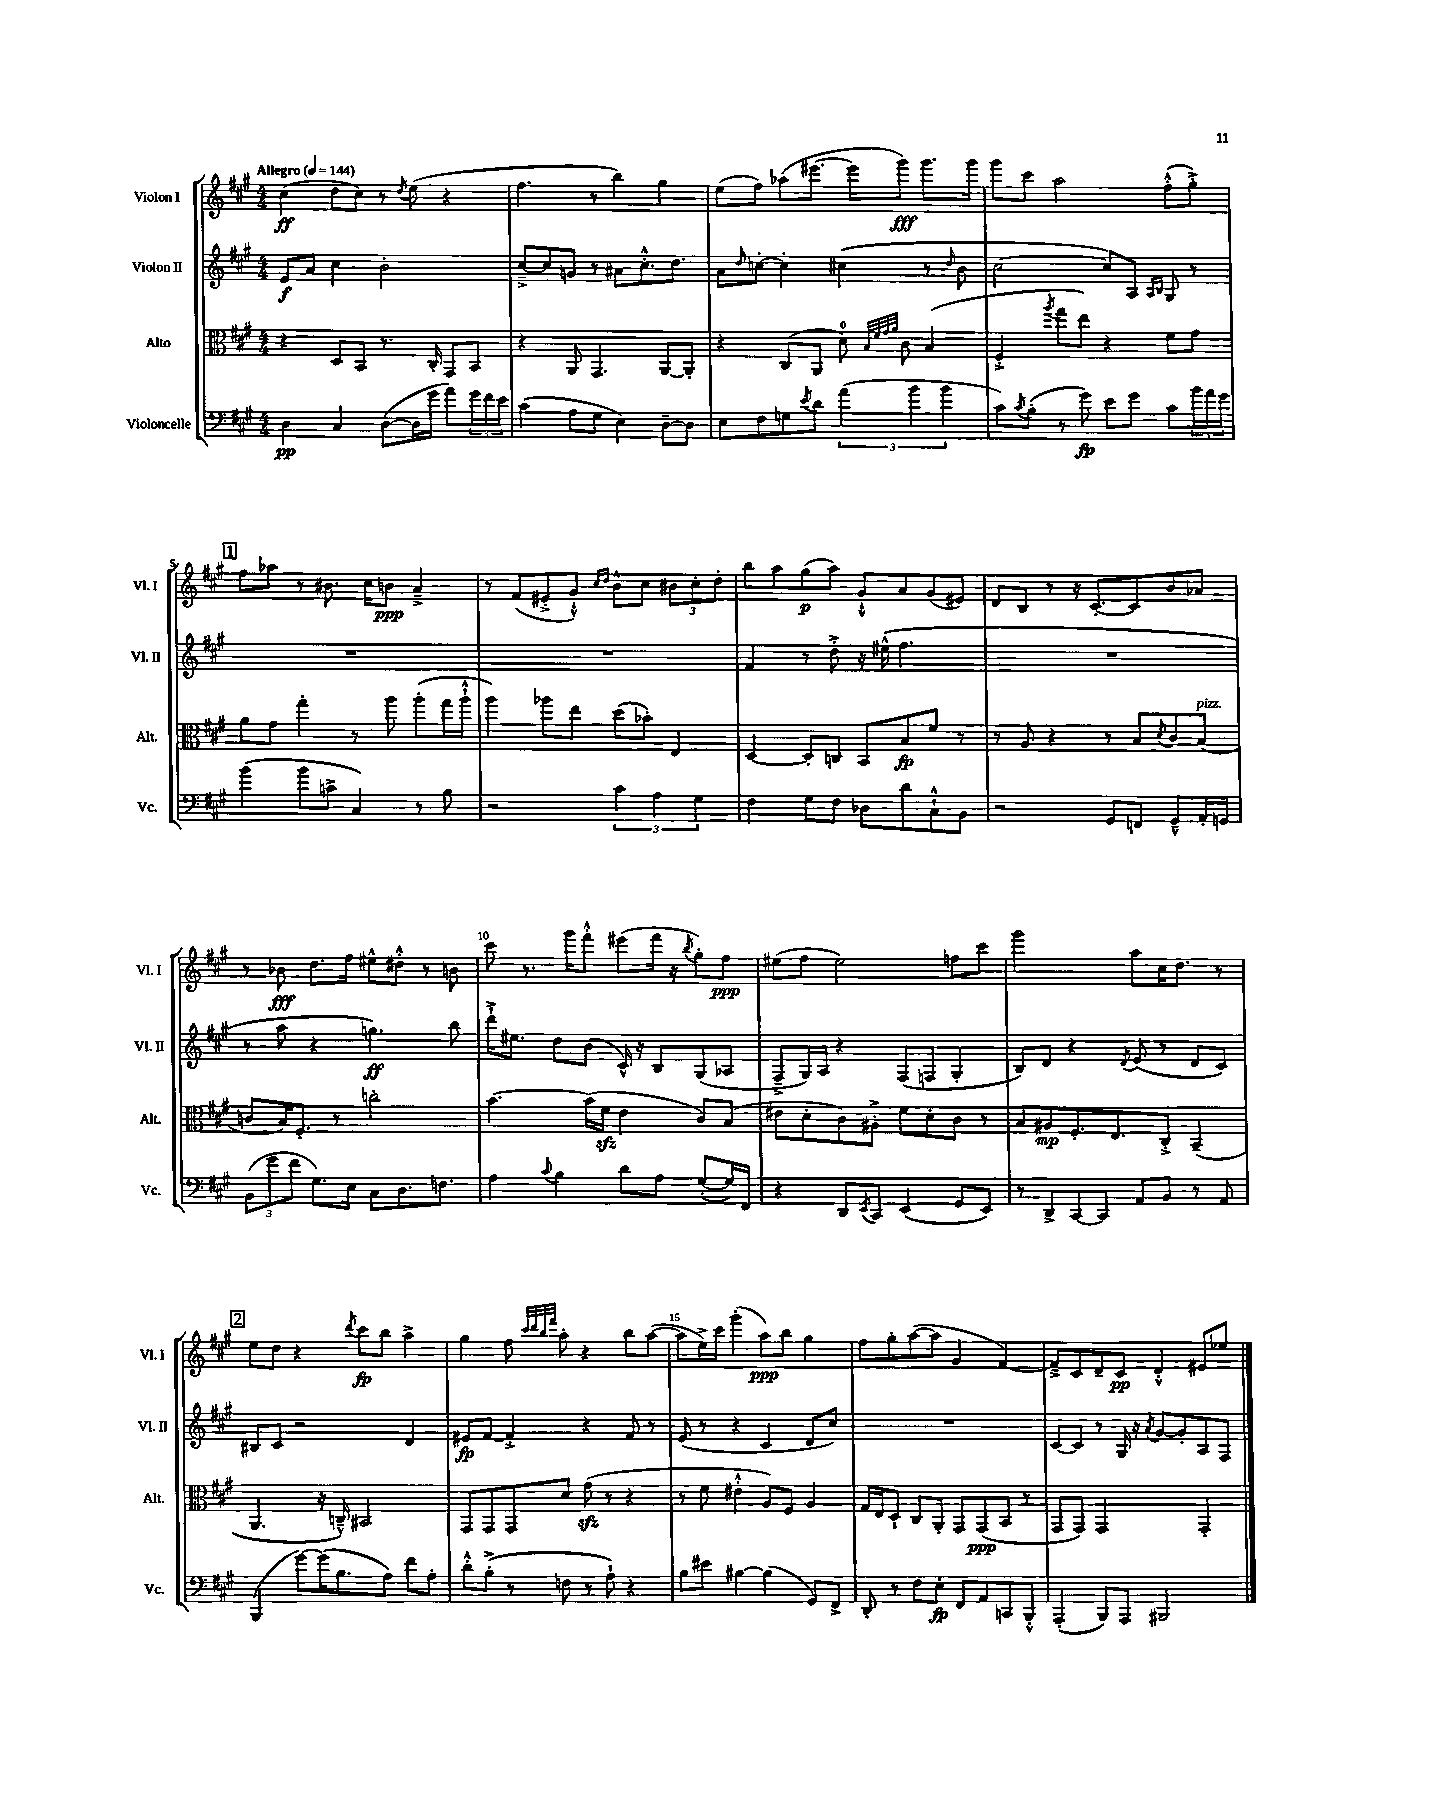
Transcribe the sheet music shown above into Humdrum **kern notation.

**kern	**dynam	**kern	**dynam	**kern	**dynam	**kern	**dynam
*part4	*part4	*part3	*part3	*part2	*part2	*part1	*part1
*staff4	*staff4	*staff3	*staff3	*staff2	*staff2	*staff1	*staff1
*I"Violoncelle	*	*I"Alto	*	*I"Violon II	*	*I"Violon I	*
*I'Vc.	*	*I'Alt.	*	*I'Vl. II	*	*I'Vl. I	*
*clefF4	*	*clefC3	*	*clefG2	*	*clefG2	*
*k[f#c#g#]	*	*k[f#c#g#]	*	*k[f#c#g#]	*	*k[f#c#g#]	*
*M4/4	*	*M4/4	*	*M4/4	*	*M4/4	*
*MM144	*	*MM144	*	*MM144	*	*MM144	*
=1	=1	=1	=1	=1	=1	=1	=1
!	!	!	!	!	!	!LO:TX:a:B:t=Allegro	!
4D\	pp	4r	.	8e/L	f	(4cc#\	ff
.	.	.	.	8a/J	.	.	.
4C#/	.	8D/L	.	4cc#\	.	8dd\L	.
.	.	8BB/J	.	.	.	8cc#\J)	.
([8D\L	.	8.r	.	2b'\	.	8r	.
.	.	.	.	.	.	8qdd/	.
16D\L]	.	.	.	.	.	(8ee\	.
16g#\JJ	.	16C#'/	.	.	.	.	.
8a\L)	.	8GG#/L	.	.	.	4r	.
24g#\L	.	8BB/J	.	.	.	.	.
24f#\	.	.	.	.	.	.	.
24e\JJ	.	.	.	.	.	.	.
=2	=2	=2	=2	=2	=2	=2	=2
(4c#\	.	4r	.	[8cc#~^/L	.	4.ff#\	.
.	.	.	.	8cc#/]	.	.	.
8A\L	.	8AA/	.	8gn/J	.	.	.
8G#\J	.	4.GG#/	.	8r	.	8r	.
4E\)	.	.	.	8a#X\L	.	4bb\)	.
.	.	.	.	8.cc#'^^\	.	.	.
[8D~\L	.	[8AA/L	.	.	.	4gg#\	.
.	.	.	.	8.dd\J	.	.	.
8D\J]	.	8AA'/J]	.	.	.	.	.
=3	=3	=3	=3	=3	=3	=3	=3
8E\L	.	4r	.	8a\L	.	(8ee\L	.
.	.	.	.	16qqdd/	.	.	.
8F#\	.	.	.	[8ccn'\J	.	8ff#\J)	.
8Gn\	.	(8C#/L	.	4cc'\]	.	(8aa-X\L	.
8qe/	.	.	.	.	.	.	.
8d\J	.	8AA/J	.	.	.	[8.eee#X\J	.
(6a\	.	8d\)	.	(4cc#X\	.	.	.
.	.	.	.	.	.	16eee#\KL]	.
.	.	32qqB/LLL	.	.	.	.	.
.	.	32qqf#/	.	.	.	.	.
.	.	32qqg#/	.	.	.	.	.
.	.	32qqa/JJJ	.	.	.	.	.
.	.	8c#\	.	.	.	8ggg#\J)	fff
6b\	.	.	.	.	.	.	.
.	.	(4B/	.	8r	.	8.ggg#\L	.
6b\	.	.	.	.	.	.	.
.	.	.	.	16qqdd/	.	.	.
.	.	.	.	8b\	.	.	.
.	.	.	.	.	.	16ggg#\Jk	.
=4	=4	=4	=4	=4	=4	=4	=4
8c#\L)	.	4F#'^/	.	[2cc#\	.	8ggg#\L	.
8qc#/	.	.	.	.	.	.	.
(8B'\J	.	.	.	.	.	8ccc#\J	.
.	.	8qaa/	.	.	.	.	.
8r	.	8gg#\L	.	.	.	2aa\	.
8g#\)	fp	8ee\J)	.	.	.	.	.
8e\L	.	4r	.	8cc#/L])	.	.	.
8g#\J	.	.	.	8A/J	.	.	.
.	.	.	.	16qqA/LL	.	.	.
.	.	.	.	16qqB/JJ	.	.	.
8c#\L	.	8f#\L	.	8G#/	.	(8ff#'^^\L	.
24b\L	.	8g#\J	.	8r	.	8gg#'^\J)	.
24a\	.	.	.	.	.	.	.
24g#\JJ	.	.	.	.	.	.	.
!!LO:LB:g=z
!!LO:REH:place=s1:t=1
=5	=5	=5	=5	=5	=5	=5	=5
(4b\	.	8a\L	.	1r	.	8ff#\L	.
.	.	8g#\J	.	.	.	8aa-X\J	.
8b\L	.	4gg#'\	.	.	.	8r	.
8cn^\J	.	.	.	.	.	8.b#X\	.
4C#/)	.	8r	.	.	.	.	.
.	.	.	.	.	.	16cc#\KL	.
.	.	8aa\	.	.	.	8bn\J	ppp
8r	.	(8aa'\L	.	.	.	4a~^/	.
8B\	.	16gg#\L	.	.	.	.	.
.	.	16aa`^^\JJ	.	.	.	.	.
=6	=6	=6	=6	=6	=6	=6	=6
2r	.	4aa\)	.	1r	.	8r	.
.	.	.	.	.	.	(8f#/L	.
.	.	8aa-X\L	.	.	.	8e#X'^/	.
.	.	8ee\J	.	.	.	8g#`^^/J)	.
.	.	.	.	.	.	16qqcc#/LL	.
.	.	.	.	.	.	16qqdd/JJ	.
6c#\	.	(8dd\L	.	.	.	8b^^\L	.
.	.	8b-X'\J)	.	.	.	8cc#\J	.
6A\	.	.	.	.	.	.	.
.	.	4E/	.	.	.	12b#X\L	.
6G#\	.	.	.	.	.	12cc#'\	.
.	.	.	.	.	.	12dd'\J	.
=7	=7	=7	=7	=7	=7	=7	=7
4F#\	.	[4D/	.	4f#/	.	8bb\L	.
.	.	.	.	.	.	8aa\	.
8G#\L	.	8D'/L]	.	8r	.	(8gg#\	p
8F#\J	.	8Cn/J	.	8dd'^\	.	8aa\J)	.
8D-X\L	.	8BB/L	.	16r	.	8g#`^^/L	.
.	.	.	.	(16ee#X^^\	.	.	.
8d\	.	8B/	fp	4.ff#\	.	8a/	.
8C#`^^\	.	8f#/J	.	.	.	(8g#/	.
8BB\J	.	8r	.	.	.	8e#X/J)	.
=8	=8	=8	=8	=8	=8	=8	=8
2r	.	8r	.	1r	.	8d/L	.
.	.	8A/	.	.	.	8B/J	.
.	.	4r	.	.	.	8r	.
.	.	.	.	.	.	16r	.
.	.	.	.	.	.	[8.c#'/L	.
8GG#/L	.	8r	.	.	.	.	.
8FFn/J	.	8B/L	.	.	.	8c#/]	.
.	.	8qd/	.	.	.	.	.
8GG#~^^/L	.	8c#/	.	.	.	8b/	.
!	!	!LO:TX:a:i:t=pizz.	!	!	!	!	!
16AA'/L	.	(8B/J	.	.	.	8a-X/J	.
16GGn/JJ	.	.	.	.	.	.	.
!!LO:LB:g=z
=9	=9	=9	=9	=9	=9	=9	=9
(12BB\L	.	8cn/L	.	8r	.	8r	.
12g#\	.	.	.	.	.	.	.
.	.	16B/K)	.	8aa\	.	8b-X\	fff
12f#\J	.	.	.	.	.	.	.
.	.	8.F#'/J	.	.	.	.	.
8.G#\L)	.	.	.	4r	.	8.dd\L	.
.	.	8r	.	.	.	.	.
16E\Jk	.	.	.	.	.	16ff#\Jk	.
8C#\L	.	2ccn'\	.	4.ggn\)	ff	8ee#X^^\L	.
8.D\	.	.	.	.	.	8dd#X'^^\J	.
.	.	.	.	.	.	8r	.
8.Fn\J	.	.	.	.	.	.	.
.	.	.	.	8bb\	.	8bn\	.
=10	=10	=10	=10	=10	=10	=10	=10
4A\	.	[4.b\	.	16ddd`^\KL	.	8ccc#\	.
.	.	.	.	8.ee#X\J	.	.	.
.	.	.	.	.	.	8.r	.
8qqc#/	.	.	.	.	.	.	.
4B\	.	.	.	8dd\L	.	.	.
.	.	.	.	.	.	16ggg#\KL	.
.	.	(16b\LL]	.	(8b\J	.	8fff#'^^\J	.
.	.	16f#zz\JJ	.	.	.	.	.
8d\L	.	4e\	.	16c#^^/)	.	(8eee#X\L	.
.	.	.	.	16r	.	.	.
8A\J	.	.	.	8B/L	.	16fff#\Jk	.
.	.	.	.	.	.	16r	.
.	.	.	.	.	.	8qbb/	.
([8G#'/L	.	8c#/L)	.	(8G#/	.	8gg#'\L)	.
16G#/L])	.	(8B/J	.	8A-X/J	.	8ff#\J	ppp
16FF#/JJ	.	.	.	.	.	.	.
=11	=11	=11	=11	=11	=11	=11	=11
4r	.	8e#X\L	.	8F#~^/L	.	(8ee#X\L	.
.	.	8d'\	.	16G#/L)	.	8ff#\J	.
.	.	.	.	16A/JJ	.	.	.
8DD/L	.	8c#\)	.	4r	.	2ee#\)	.
8qEE/	.	.	.	.	.	.	.
8CC#/J	.	8A#X'^\J	.	.	.	.	.
(4EE/	.	8f#\L	.	(8F#/L	.	.	.
.	.	8d'\	.	8Fn/J	.	.	.
8GG#/L	.	8c#\J	.	4G#'/	.	8ffn\L	.
8EE/J)	.	8r	.	.	.	8ccc#\J	.
=12	=12	=12	=12	=12	=12	=12	=12
8r	.	8B/L	.	8B/L)	.	2ggg#\	.
8DD^/L	.	8A#X/	mp	8d/J	.	.	.
[8CC#/	.	8.F#'/	.	4r	.	.	.
8CC#/J]	.	.	.	.	.	.	.
.	.	8.E/	.	.	.	.	.
.	.	.	.	8qd/	.	.	.
8AA/L	.	.	.	(8e/	.	8aa\L	.
8BB/J	.	8C#'^/J	.	8r	.	16cc#\K	.
.	.	.	.	.	.	8.dd\J	.
8r	.	(4BB~/	.	8d/L	.	.	.
8AA/	.	.	.	8c#/J)	.	8r	.
!!LO:LB:g=z
!!LO:REH:place=s1:t=2
=13	=13	=13	=13	=13	=13	=13	=13
(4BBB/	.	4.AA/	.	8B#X/L	.	8ee\L	.
.	.	.	.	8c#/J	.	8dd\J	.
[8g#\L)	.	.	.	2r	.	4r	.
(16g#\K]	.	16r	.	.	.	.	.
8.B\	.	16Cn~^^/)	.	.	.	.	.
.	.	.	.	.	.	8qddd/	.
.	.	2BB#X/	.	.	.	8ccc#\L	fp
8A\J)	.	.	.	.	.	8bb\J	.
8f#\L	.	.	.	4d/	.	4aa^\	.
8A'\J	.	.	.	.	.	.	.
=14	=14	=14	=14	=14	=14	=14	=14
8d'^^\L	.	8GG#/L	.	8e#X/L	fp	4gg#\	.
(8B'^\J	.	8GG#/	.	[8f#/J	.	.	.
8r	.	8GG#/	.	4f#'^/]	.	8ff#\	.
.	.	.	.	.	.	32qqccc#/LLL	.
.	.	.	.	.	.	32qqddd/	.
.	.	.	.	.	.	32qqbb/	.
.	.	.	.	.	.	32qqfff#/JJJ	.
8Fn\	.	8d/J	.	.	.	8aa'\	.
8r	.	(8g#zz\	.	4r	.	4r	.
8A`\)	.	8r	.	.	.	.	.
4r	.	4r	.	8f#/	.	8bb\L	.
.	.	.	.	8r	.	([8aa\J	.
=15	=15	=15	=15	=15	=15	=15	=15
8B\L	.	8r	.	(8e/	.	8aa\L]	.
8e#X\J	.	8f#\	.	8r	.	16ee^\L)	.
.	.	.	.	.	.	16ccc#\JJ	.
[4B#X\	.	4e#X'^^\	.	4r	.	(4ggg#'\	.
(4B#\]	.	8A/L)	.	4c#/	.	8aa\L)	ppp
.	.	8F#/J	.	.	.	8bb\J	.
8GG#/L)	.	4A/	.	8d/L	.	4gg#\	.
8FF#^/J	.	.	.	8cc#/J)	.	.	.
=16	=16	=16	=16	=16	=16	=16	=16
8DD'/	.	16G#/LL	.	1r	.	8ff#\L	.
.	.	16E/J	.	.	.	.	.
8r	.	8D`/J	.	.	.	8gg#'\	.
8F#\L	.	8C#/L	.	.	.	([8aa\	.
8E'\J	fp	8AA'/J	.	.	.	8aa\J]	.
8FF#/L	.	8GG#/L	.	.	.	4g#/	.
8AA/	.	(8GG#/	ppp	.	.	.	.
8CCn/	.	8BB/J	.	.	.	[4f#/)	.
8BBB'^^/J	.	8r	.	.	.	.	.
=17	=17	=17	=17	=17	=17	=17	=17
(4AAA'/	.	8GG#/L	.	[8c#/L	.	8f#~^/L]	.
.	.	8GG#/J)	.	8c#/J]	.	8c#/	.
8BBB/L)	.	2GG#/	.	8r	.	8d~/	.
8AAA/J	.	.	.	16G#/	.	8c#/J	pp
.	.	.	.	16r	.	.	.
.	.	.	.	8qa/	.	.	.
2BBB#X/	.	.	.	[8g#/L	.	4d'^^/	.
.	.	.	.	8g#'/]	.	.	.
.	.	4GG#'/	.	8A/	.	8e#X/L	.
.	.	.	.	8F#/J	.	8ee-X/J	.
==	==	==	==	==	==	==	==
*-	*-	*-	*-	*-	*-	*-	*-
